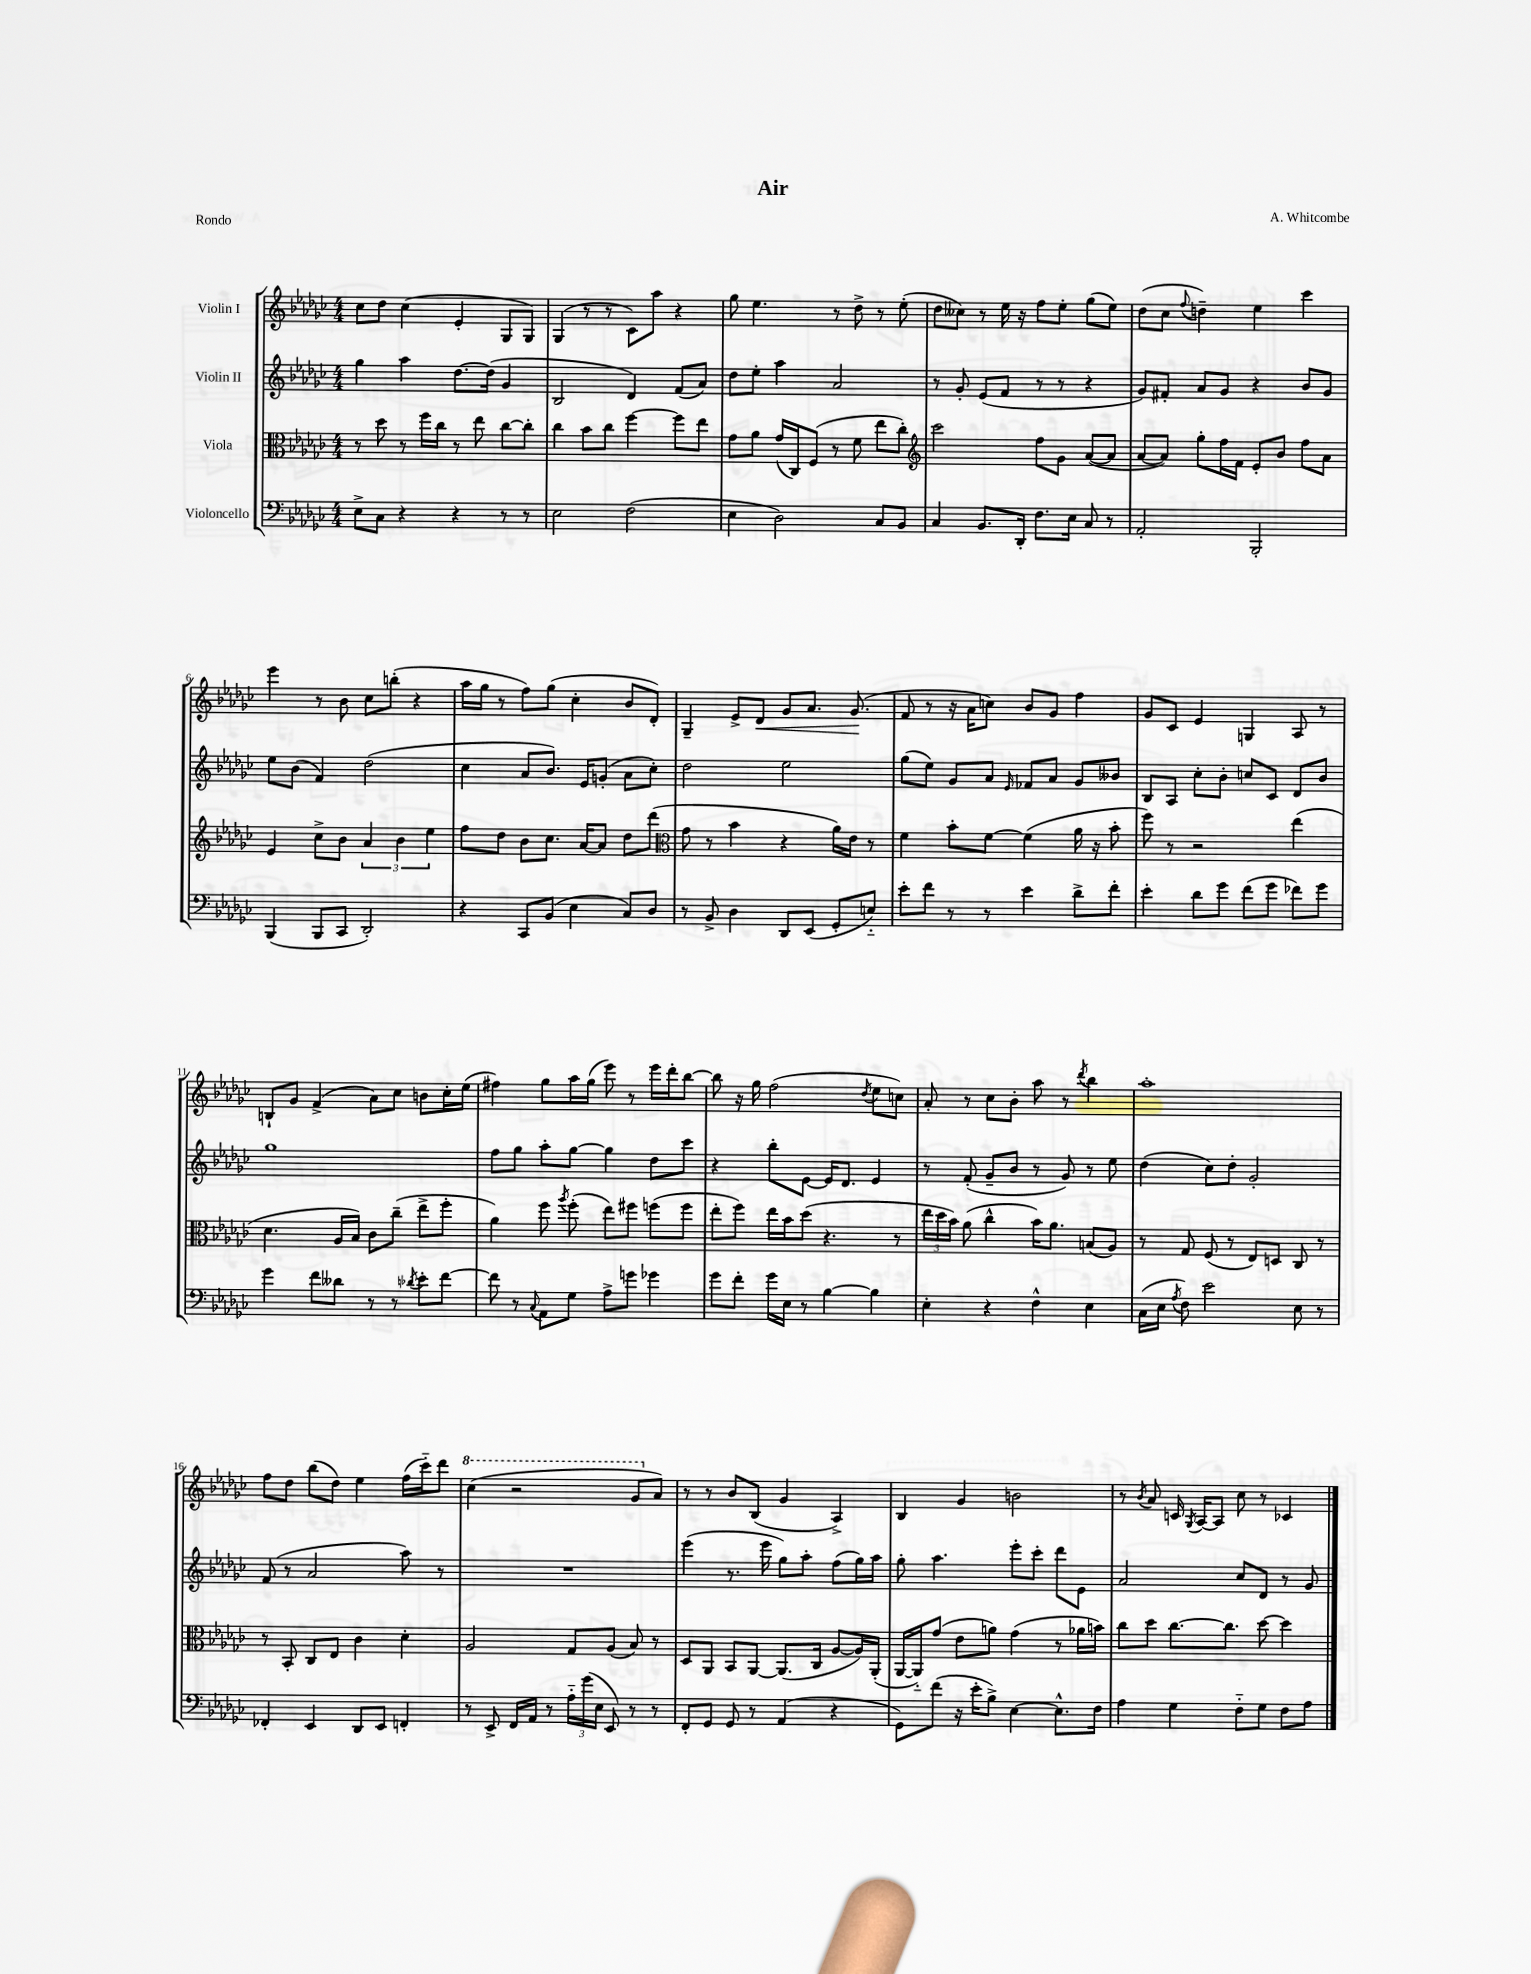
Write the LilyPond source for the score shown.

\header { title = "Air" composer = "A. Whitcombe" piece = "Rondo" }
<<
\new StaffGroup <<
\new Staff = "s0" \with { instrumentName = "Violin I" } {
    \clef treble \key ges \major \numericTimeSignature \time 4/4
    \autoBeamOff ces''8[ des''8] ces''4( ees'4-. ges8[ ges8]) |
    ges4( r8 r8 ces'8[) aes''8] r4 |
    ges''8 ees''4. r8 des''8-> r8 ees''8-.( |
    des''8[ ceses''8]) r8 ees''16 r16 f''8[ ees''8]-. ges''8[( ees''8]) |
    des''8[( ces''8] \appoggiatura { f''8 } d''4--) ees''4 ces'''4 |
    ees'''4 r8 bes'8 ces''8[ b''8]-.( r4 |
    aes''16[ ges''16] r8 f''8[) ges''8]( ces''4-. bes'8[ des'8]-.) |
    ges4-- ees'8[-> des'8]\< ges'8[ aes'8.] ges'8.\!( |
    f'8 r8 r16 aes'16[ c''8]) bes'8[ ges'8] f''4 |
    ges'8[ ces'8] ees'4 g4 aes8 r8 |
    b8[-! ges'8] f'4->( aes'8[) ces''8] b'8[ ces''16-. ees''16]( |
    fis''4) ges''8[ aes''16 ges''16]( ees'''8) r8 ees'''16[ des'''16-. bes''8]~ |
    bes''8 r16 ges''16 f''2( \acciaccatura { des''8 } ees''8[ c''8]) |
    aes'8-. r8 ces''8[ bes'8]-. aes''8 r8 \acciaccatura { des'''8 } bes''4 |
    aes''1-. |
    f''8[ des''8] bes''8[( des''8]) ees''4 f''16[( ces'''16-_) des'''8] |
    \ottava #1 ces'''4( r2 ges''8[ \ottava #0 aes'8]) |
    r8 r8 bes'8[ bes8]( ges'4 aes4->) |
    bes4 ges'4 b'2 |
    r8 \acciaccatura { bes'8 } aes'8 c'16 \acciaccatura { ges8 } aes16[~ aes8] ces''8 r8 ces'4 \bar "|." |
}
\new Staff = "s1" \with { instrumentName = "Violin II" } {
    \clef treble \key ges \major \numericTimeSignature \time 4/4
    \autoBeamOff ges''4 aes''4 des''8.[~ des''16]( ges'4 |
    bes2 des'4) f'8[( aes'8]) |
    des''8[ ees''8]-. aes''4 aes'2 |
    r8 ges'8-. ees'8[( f'8] r8 r8 r4 |
    ges'8[) fis'8]-. aes'8[ ges'8] r4 bes'8[ ges'8] |
    ees''8[ bes'8]( f'4) des''2( |
    ces''4 aes'8[ bes'8.]) ees'16[ g'8]-.( aes'8[ ces''8]-.) |
    des''2 ees''2 |
    ges''8[( ees''8]) ges'8[ aes'8] \grace { ees'16 } fes'8[ aes'8] ges'8[ beses'8] |
    bes8[ aes8] ces''8[-. bes'8]-. c''8[ ces'8] des'8[ bes'8] |
    ges''1 |
    f''8[ ges''8] aes''8[-. ges''8]~ ges''4 des''8[ ces'''8] |
    r4 bes''8[-. ees'8]~ ees'16[ des'8.] ees'4 |
    r8 f'8-.( ges'8[-- bes'8] r8 ges'8) r8 ees''8 |
    des''4( ces''8[) des''8]-. ges'2-. |
    f'8( r8 aes'2 aes''8) r8 |
    R1 |
    ees'''4( r8. ees'''16 ges''8[) aes''8]-. f''8[( ges''16) aes''16] |
    ges''8-. aes''4. ees'''8[-. ces'''8]-. des'''8[ ees'8] |
    aes'2 ces''8[ des'8] r8 ges'8 \bar "|." |
}
\new Staff = "s2" \with { instrumentName = "Viola" } {
    \clef alto \key ges \major \numericTimeSignature \time 4/4
    \autoBeamOff r8 des''8 r8 f''16[ ces''16] r8 ees''8 ces''8[~ ces''8]-. |
    ces''4 bes'8[ ces''8] f''4~ f''8[ ees''8] |
    ges'8[ aes'8] ges'16[( ces16) f8]( r8 f'8 ees''8[ ces''8]-.) |
    \clef treble ces'''2 f''8[ ges'8] aes'8[~( aes'8] |
    aes'8[~ aes'8]) ges''8[-. f''16 f'16] ees'8[-. bes'8] f''8[ aes'8] |
    ees'4 ces''8[-> bes'8] \tuplet 3/2 { aes'4 bes'4 ees''4 } |
    f''8[ des''8] bes'8[ ces''8.] aes'16[~ aes'8] des''8[ des'''8]( |
    \clef alto ges'8 r8 bes'4 r4 aes'16[) ees'16] r8 |
    f'4 bes'8[-. f'8]~ f'4( aes'16 r16 bes'8-. |
    f''8) r8 r2 ees''4( |
    des'4. aes16[ bes16]) ces'8[ ces''8]--( ees''8[-> f''8]-. |
    aes'4) f''8 \acciaccatura { aes''8 } f''8-.( ees''8[) fis''8] f''8[( f''8] |
    ees''8[-. f''8]) ees''16[ bes'16 des''8]( r4. r8 |
    \tuplet 3/2 { ees''16[ des''16 bes'16]) } aes'8( ces''4-^ bes'16[) aes'8.] b8[( aes8]) |
    r8 ges8 f8( r8 ees8[) d8] ces8 r8 |
    r8 bes,8-. ces8[ ees8] ces'4 des'4-. |
    aes2 ges8[ aes8]( bes8) r8 |
    des8[ aes,8] bes,8[ aes,8]~ aes,8.[( ces16] aes8[~ aes16) aes,16]-.( |
    aes,16[~ aes,16-_) ges'8]( ees'8[ a'8]) ges'4( r8 aes'16[ b'16]) |
    ces''8[ des''8] ces''8.[~ ces''8.] des''8~ des''4 \bar "|." |
}
\new Staff = "s3" \with { instrumentName = "Violoncello" } {
    \clef bass \key ges \major \numericTimeSignature \time 4/4
    \autoBeamOff ees8[-> ces8] r4 r4 r8 r8 |
    ees2 f2( |
    ees4 des2) ces8[ bes,8] |
    ces4 bes,8.[ des,16]-. f8.[ ees16] ces8 r8 |
    aes,2-. bes,,2-. |
    bes,,4( bes,,8[ ces,8] des,2-.) |
    r4 ces,8[ bes,8]( ees4 ces8[) des8] |
    r8 bes,8-> des4 des,8[ ees,8]( ges,8[-. e8]-_) |
    ees'8[-. f'8] r8 r8 ees'4 des'8[-> f'8]-. |
    ees'4-. des'8[ ges'8] f'8[( ges'8] fes'8[) ges'8] |
    ges'4 f'8[ deses'8] r8 r8 \acciaccatura { des'8 } ees'8[-. f'8]~ |
    f'8 r8 \appoggiatura { ces8 } aes,8[ ges8] aes8[-> g'8] ges'4 |
    ges'8[ f'8]-. ges'16[ ees16] r8 bes4~ bes4 |
    ees4-. r4 f4-^ ees4 |
    ces16[( ees16] \acciaccatura { aes8 } f8) ees'2 ees8 r8 |
    fes,4-. ees,4 des,8[ ees,8] f,4-. |
    r8 ees,8-> f,16[ aes,16] r8 \tuplet 3/2 { aes16[-_ ges'16( ees16] } ees,8) r8 r8 |
    f,8[-. ges,8] ges,8 r8 aes,4( r4 |
    ges,8[) f'8]( r16 ees'16[-. bes8]->) ees4~ ees8.[-^ f16] |
    aes4 ges4 f8[-_ ges8] f8[ aes8] \bar "|." |
}
>>
>>
